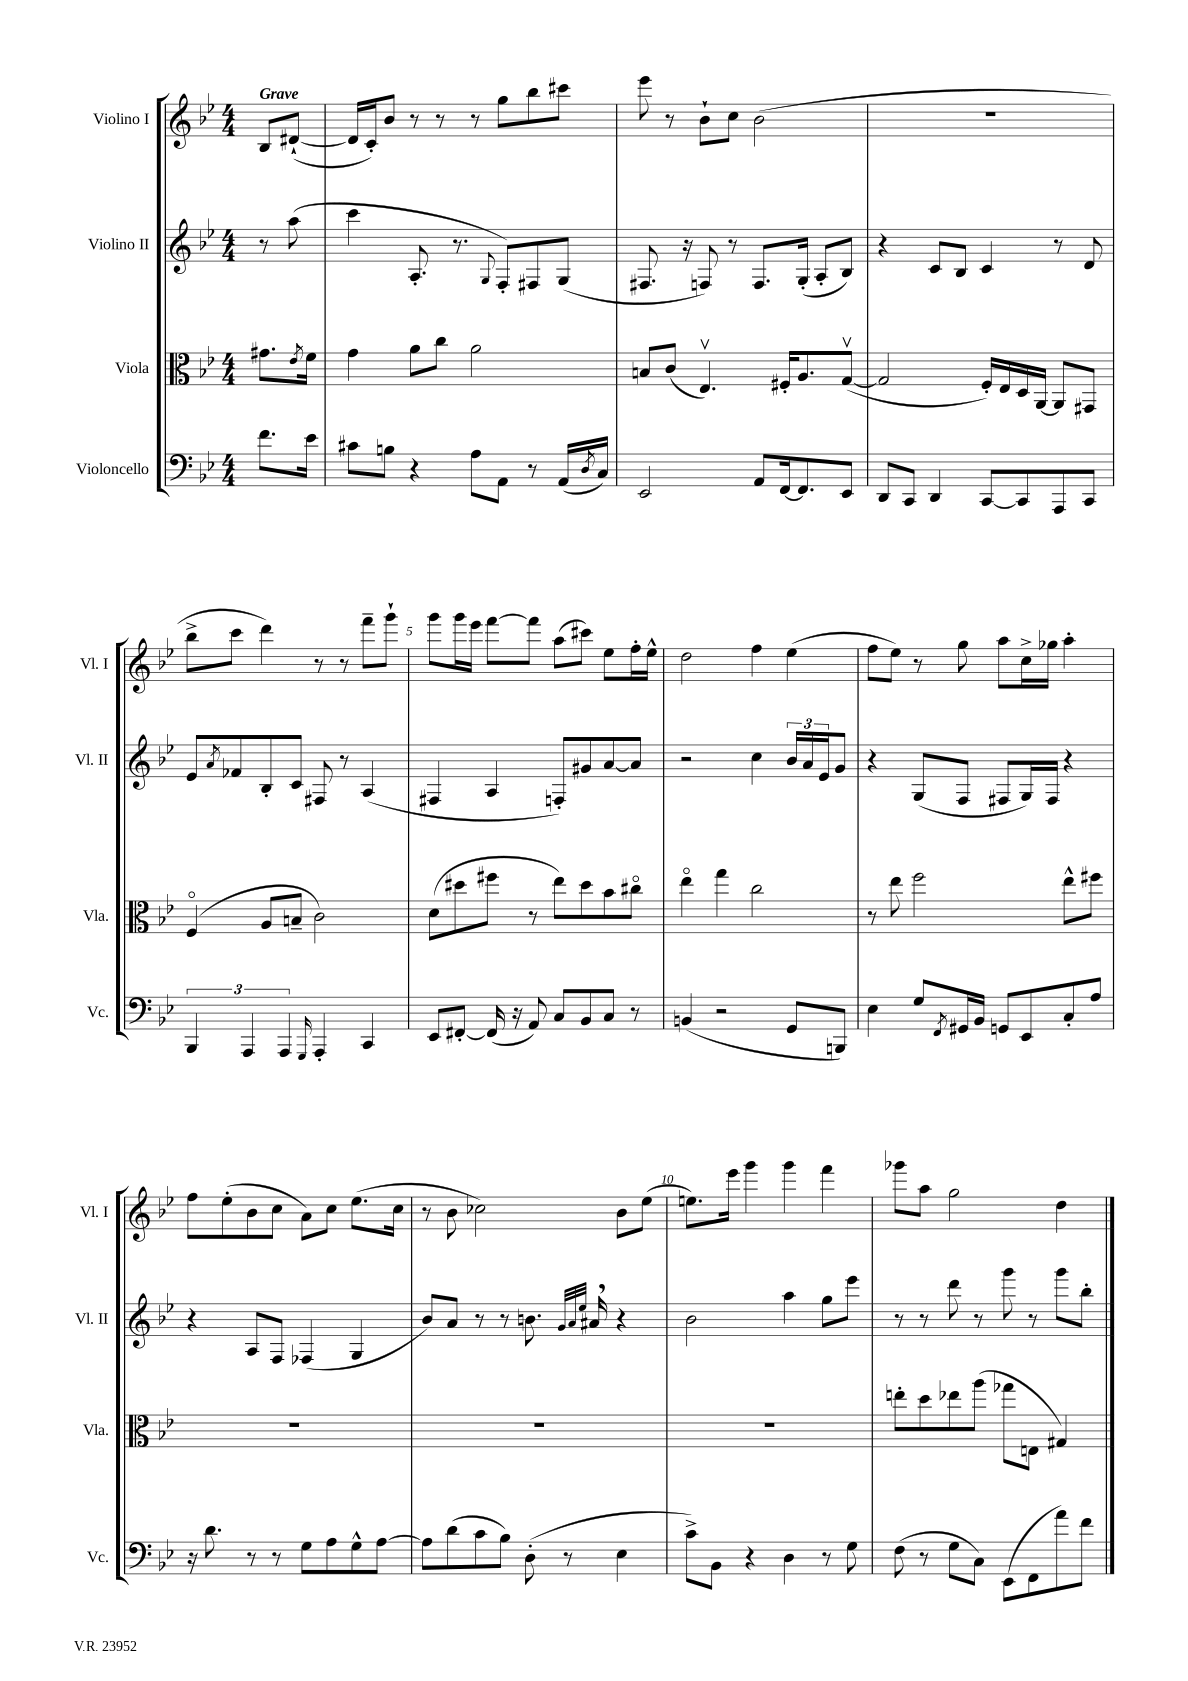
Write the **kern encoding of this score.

**kern	**kern	**kern	**kern
*staff4	*staff3	*staff2	*staff1
*clefF4	*clefC3	*clefG2	*clefG2
*k[b-e-]	*k[b-e-]	*k[b-e-]	*k[b-e-]
*M4/4	*M4/4	*M4/4	*M4/4
8.f	8.g#	8r	8B-
.	.	(8aa	([8d#`
.	8qe-	.	.
16e-	16f	.	.
=	=	=	=
8c#	4g	4ccc	16d#]
.	.	.	16c')
8B	.	.	8b-
4r	8a	8.A'	8r
.	8cc	.	8r
.	.	8.r	.
8A	2a	.	8r
.	.	8qqG	.
8AA	.	8F')	8gg
8r	.	8F#	8bb-
(16AA	.	(8G	8ccc#
8qD	.	.	.
16C)	.	.	.
=	=	=	=
2EE-	8B	8.F#	8eee-
.	(8c	.	8r
.	.	16r	.
.	4.E-v)	8F)	8b-`
.	.	8r	8cc
8AA	.	8.F	(2b-
[16FF	16F#'	.	.
8.FF]	8.A	(16G'	.
.	.	8A'	.
8EE-	([8Gv	8B-)	.
=	=	=	=
8DD	2G]	4r	1r
8CC	.	.	.
4DD	.	8c	.
.	.	8B-	.
[8CC	16F')	4c	.
.	16E-	.	.
8CC]	16D	.	.
.	[16AA	.	.
8AAA	8AA]	8r	.
8CC	8GG#	8d	.
=	=	=	=
6BBB-	(4Fo	8e-	8bb-^
.	.	8qa	.
.	.	8f-	8ccc
6AAA	.	.	.
.	8A	8B-'	4ddd)
6AAA	.	.	.
.	8B~	8c	.
16qqGGG	.	.	.
4AAA'	2c)	8F#	8r
.	.	8r	8r
4CC	.	(4A	8fff~
.	.	.	8ggg`
=	=	=	=
8EE-	(8d	4F#	8ggg
[8FF#'	8dd#	.	16ggg
.	.	.	16eee-
(16FF#]	8ff#	4A	[8fff
16r	.	.	.
8AA)	8r	.	8fff]
8C	8ee-)	8F')	(8aa
8BB-	8dd#	8g#	8ccc#)
8C	8b-	[8a	8ee-
8r	8cc#o	8a]	16ff'
.	.	.	16ee-^^
=	=	=	=
(4BB	4ee-o	2r	2dd
2r	4gg	.	.
.	2cc	4cc	4ff
8GG	.	24b-	(4ee-
.	.	24a	.
.	.	24e-	.
8BBB)	.	8g	.
=	=	=	=
4E-	8r	4r	8ff
.	8ee-	.	8ee-)
8G	2ff	(8G	8r
8qFF	.	.	.
16GG#	.	8F	8gg
16BB-	.	.	.
8GG	.	8F#	8aa
8EE-	.	16G)	16cc^
.	.	16F#	16gg-
8C'	8ee-^^	4r	4aa'
8A	8ff#	.	.
=	=	=	=
16r	1r	4r	8ff
8.d	.	.	.
.	.	.	(8ee-'
8r	.	8A	8b-
8r	.	8F	8cc
8G	.	(4F-	8a)
8A	.	.	8cc
8G^^	.	4G	(8.ee-
[8A	.	.	.
.	.	.	16cc
=	=	=	=
8A]	1r	8b-)	8r
(8d	.	8a	8b-
8c	.	8r	2cc-)
8B-)	.	8r	.
(8D'	.	8.b	.
8r	.	.	.
.	.	32qqg	.
.	.	32qqa	.
.	.	32qqee-	.
.	.	16a#	.
4E-	.	4r	8b-
.	.	.	(8ee-
=	=	=	=
8c^)	1r	2b-	8.ee)
8BB-	.	.	.
.	.	.	16eee-
4r	.	.	4ggg
4D	.	4aa	4ggg
8r	.	8gg	4fff
8G	.	8eee-	.
=	=	=	=
(8F	8ee'	8r	8ggg-
8r	8dd	8r	8aa
8G	8ee-	8ddd	2gg
8C)	(8aa	8r	.
(8EE-	8gg-	8ggg	.
8FF	8E	8r	.
8a)	4G#)	8ggg	4dd
8f	.	8bb-'	.
==	==	==	==
*-	*-	*-	*-
